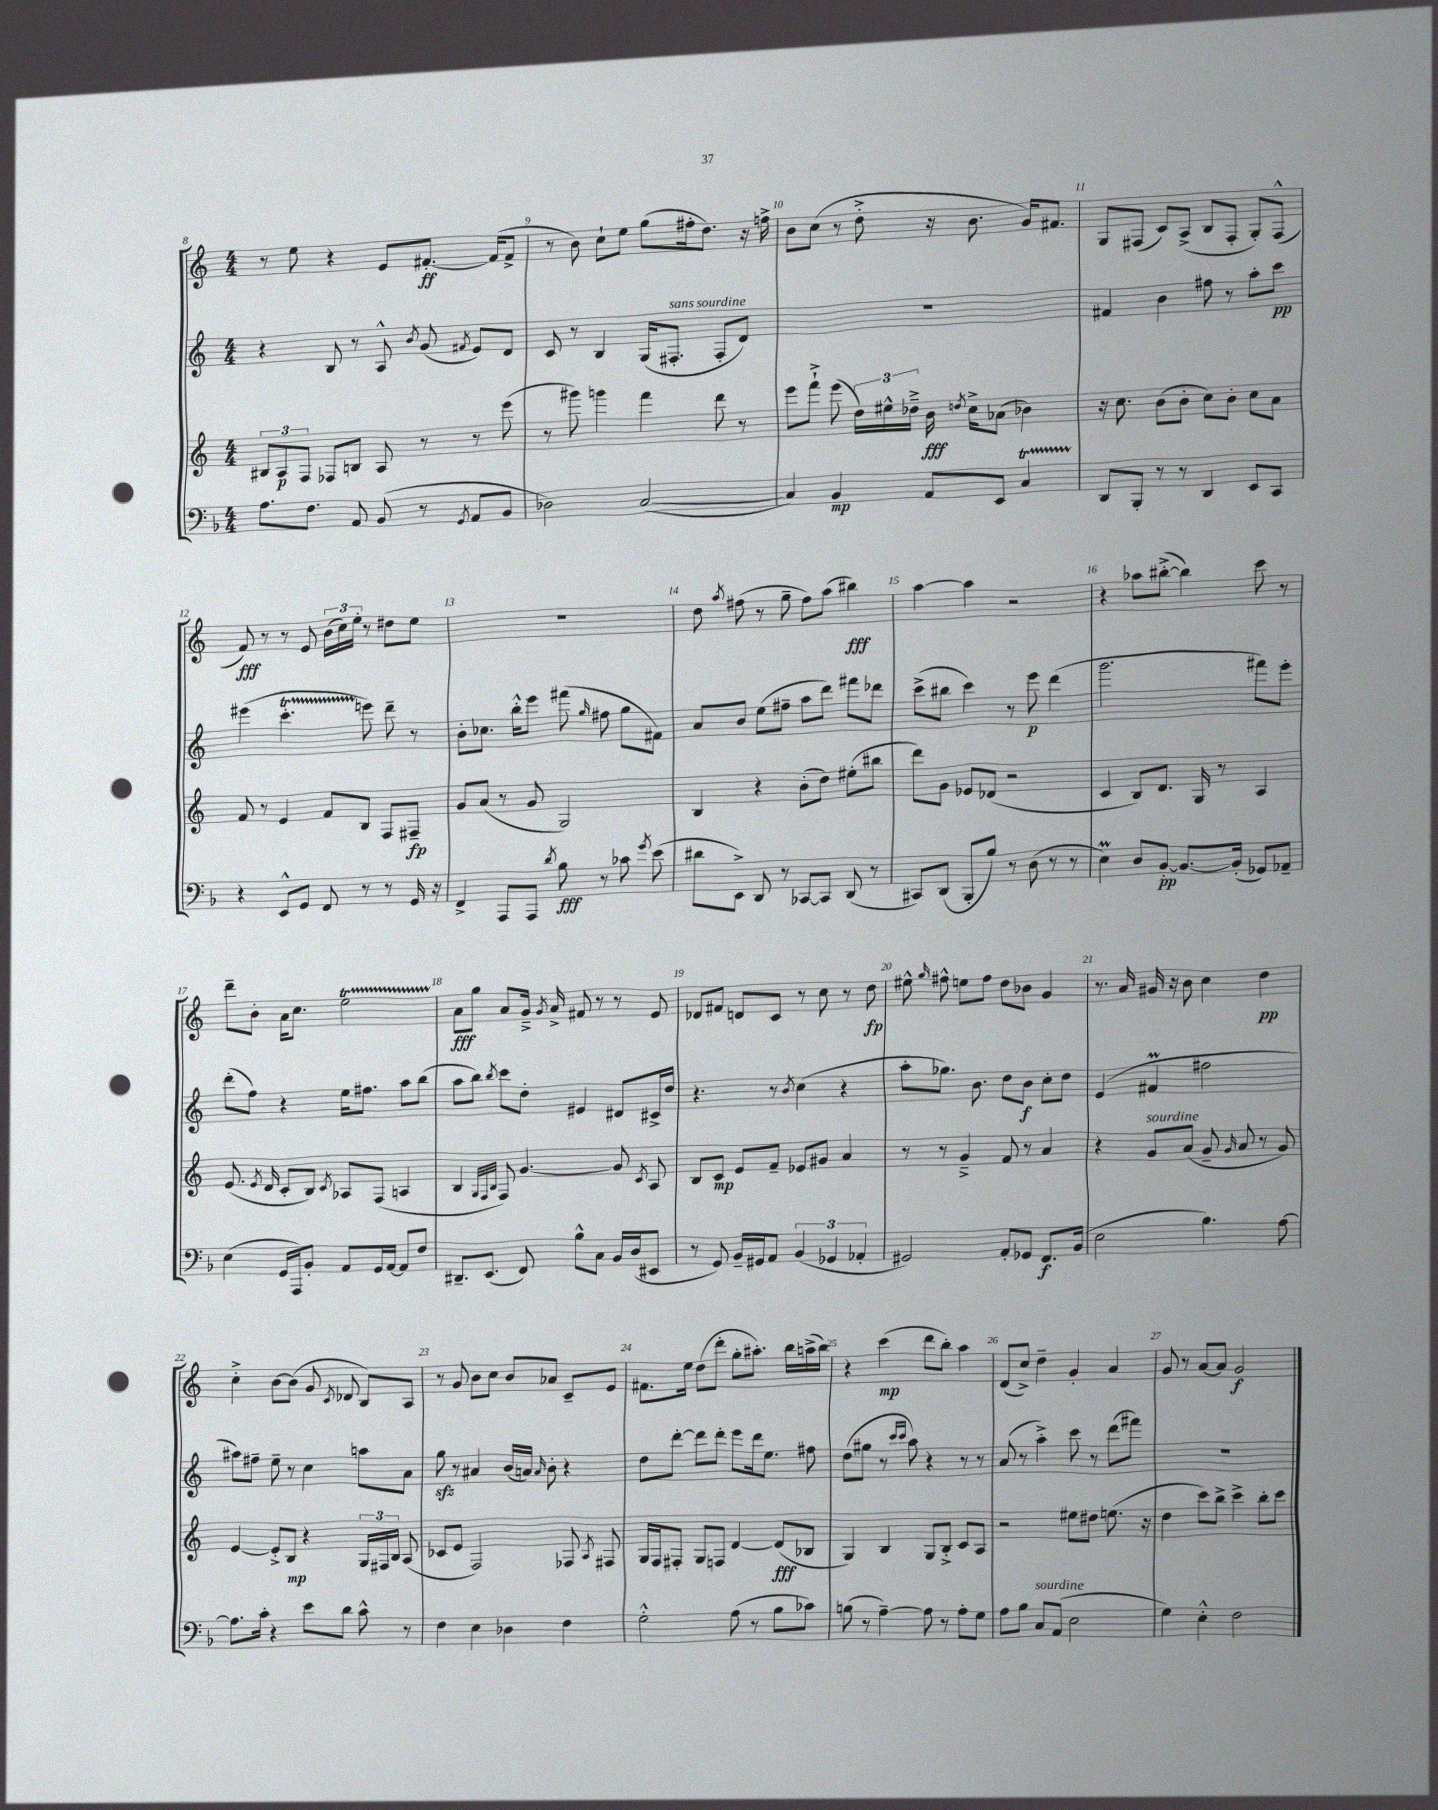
<<
\new StaffGroup <<
\new Staff = "s0" {
    \clef treble \key c \major \numericTimeSignature \time 4/4
    \autoBeamOff r8 e''8 r4 e'8[ fis'8.]~-.\ff fis'16[( fis'8]-> |
    r8 b'8) c''8[-! e''8] g''8[( fis''16-. d''8.]) r16 f''16-> |
    b'8[ c''8]( r8 d''8-.-> r16 b'8. g'16[) fis'8.] |
    g8[ fis8]( c'8[) a8]->( b8[ fis8]-. g8[-.) fis8]-^( |
    f'8\fff) r8 r8 e'8 \tuplet 3/2 { b'16[( c''16) e''16]-. } r8 dis''8[ e''8] |
    R1 |
    d''8 \acciaccatura { a''8 } fis''8( r8 g''8-- fis''8[) a''8]( bis''4\fff) |
    a''4~ a''4 r2 |
    r4 aes''8[ bis''8]~-.->( bis''4) c'''8 r8 |
    d'''8[-- b'8]-. a'16[ c''8.] e''2\startTrillSpan |
    a'8[\stopTrillSpan\fff g''8] a'8[ g'16]---> \acciaccatura { g'8 } a'16-> fis'8 r8 r8 e'8 |
    des'8[ fis'8] d'8[ c'8] r8 c''8 r8 d''8\fp |
    eis''8-^ \grace { g''16 } fis''8-^ e''8[ fis''8] d''8[ bes'8] g'4 |
    r8. a'16 gis'16 r16 b'8 c''4 d''4\pp |
    c''4-.-> b'8[~ b'8]( g'8 \acciaccatura { c'8 } des'8 b8[) a8] |
    r8 g'8 b'8[ c''8] b'8[ aes'8] c'8[-- e'8] |
    fis'8.[ e''16] d''8[( d'''8]-. g''8[-. ais''8.]-.) b''16[ a''16->( b''16]) |
    r4 c'''4\mp( d'''8[ b''8]-.) a''4 |
    d'8[( c''8]->) d''4-- g'4-. a'4 |
    g'8 r8 a'8[~ a'8] g'2\f \bar "|." |
}
\new Staff = "s1" {
    \clef treble \key c \major \numericTimeSignature \time 4/4
    \autoBeamOff r4 b8 r8 a8-^ \acciaccatura { b'8 } g'8( \acciaccatura { fis'8 } e'8[) d'8] |
    c'8 r8 b4 g16[( fis8.]-.^\markup { \italic "sans sourdine" } fis8[-. d'8]) |
    R1 |
    fis'4 b'4 fis''8 r8 a''8[-. c'''8]\pp |
    eis'''4( c'''4.-.\startTrillSpan e'''8\stopTrillSpan) d'''8-- r8 |
    b'8[-. ces''8.] b''16[-.-^ e'''8] fis'''8( \grace { g''16 } fis''8 g''8[ fis'8]) |
    a'8[ b'8] e''8[( fis''8]-- a''8[ d'''8]) fis'''8[ des'''8] |
    c'''8[->( bis''8] c'''4) r8 e'''8\p d'''4( |
    g'''2. fis'''8[) e'''8]-. |
    d'''8[-.( f''8]) r4 e''16[ fis''8.] a''8[ b''8]( |
    a''8[ b''8]) \acciaccatura { b''8 } c'''8[ d''8]-. eis'4 dis'8[ cis'16-> d''16] |
    r4. r8 \acciaccatura { b'8 } c''4( r4 |
    a''8[-. ges''8.]) b'8. d''8[ b'8]\f c''8[-. d''8] |
    e'4( fis'4\prall fis''2 |
    ais''8[) fis''8]-- e''8-- r8 c''4 a''8[ a'8] |
    g''8\sfz r8 ais'4 b'16[( a'16]) \grace { a'16 } b'8-. r4 |
    d''8[ d'''8]~-. d'''8[ d'''8]-. e'''8[ d'''16 e''8.] fis''8 |
    d''8[( gis''8] r8 \grace { c'''16[ c'''16] } a''8) r4 r8 r8 |
    a'8( r8 a''4-.->) c'''8 r8 d'''8[( fis'''8]) |
    R1 \bar "|." |
}
\new Staff = "s2" {
    \clef treble \key c \major \numericTimeSignature \time 4/4
    \autoBeamOff \tuplet 3/2 { bis8[ a8\p f8] } fes8[ b8] a8 r8 r8 e'''8( |
    r8 gis'''8) g'''4 f'''4 d'''8 r8 |
    e'''8[ f'''8]-!-> e'''8( \tuplet 3/2 { d''16[) eis''16-^ des''16]---> } b'16\fff \acciaccatura { d''8 } c''16[-> aes'8]( bes'4) |
    r16 c''8. b'8[( b'8]-. c''8[) b'8]-. c''8[ a'8] |
    f'8 r8 e'4 f'8[ b8] f8[ fis8]--\fp |
    g'8[ a'8]( r8 g'8 g2) |
    b4 r4 b'8[-.( d''8]) eis''8[-.( bis''8] |
    d'''8[) g'8] ees'8[ des'8]( r2 |
    c'4 b8[) d'8.] g16 r8 a4 |
    e'8.( \acciaccatura { e'8 } d'16 c'8[-. b8]) \acciaccatura { c'8 } aes8[ f8]( a4 |
    b4 \grace { g32[ f32 b32] } f8) g'4.~ g'8 \acciaccatura { c'8 } a8 |
    b8[ c'8]\mp e'8[ f'8]-- ees'8[ gis'8] a'4 |
    r8 r8 g'4---> f'8 r8 a'4 |
    r4 g'8[^\markup { \italic "sourdine" } a'8]( g'8-- \grace { g'16 } a'8 r8 g'8) |
    e'4~ e'8[-.-> b8]\mp r4 \tuplet 3/2 { g16[ fis16 b16] } a8( |
    ces'8[ e'8] f2) fes8 \acciaccatura { a8 } fis8 |
    g16[ f16 fis8]-. g8[ f8] d'4~ d'8[\fff( bes8] |
    g4) b4 g8[ b8]-.-> c'8[ a8] |
    r2 eis''8[ dis''8] e''8.( r16 |
    d''4 c'''8[) b''8]-> c'''4-> b''8[-. c'''8] \bar "|." |
}
\new Staff = "s3" {
    \clef bass \key f \major \numericTimeSignature \time 4/4
    \autoBeamOff a8.[ f8.] a,8 bes,8( r8 \acciaccatura { g,8 } a,8[ bes,8] |
    des2) c2~( |
    c4) bes,4\mp a,8[ e,8] c4\startTrillSpan |
    d,8[\stopTrillSpan bes,,8]-. r8 r8 d,4 e,8[ c,8] |
    r4 e,8[-^ g,8] f,8 r8 r8 g,16 r16 |
    f,4-> a,,8[ a,,8] \acciaccatura { d'8 } bes8\fff r8 ces'8 \acciaccatura { g'8 } e'8( |
    dis'8[ e,8]->) d,8 r8 ces,8[~ ces,8] d,8( r8 |
    cis,8[) d,8]( bes,,8[-. bes8]) r8 d8( r8 r8 |
    e4\prall) d8[ bes,8]~-.\pp bes,8.[~ bes,16]-.( ges,8[) aes,8]-- |
    e4( g,16[ a,,16) bes,8]-. a,8[ g,16 a,16]~ a,8[ f8] |
    dis,8.[-- e,8.]( f,8) bes8[-^ c8] bes,16[ d16( eis,8] |
    r8 g,8) bes,16[-- gis,16 a,8] \tuplet 3/2 { bes,4( ges,4 aes,4-. } |
    gis,2) a,8[-. ges,8] f,8.[\f bes,16]( |
    e2 bes4.) a8~ |
    a8.[ c'16]-. r4 e'8[ d'8] c'8-^ r8 |
    f4 e4 des4 f4 |
    g2-.-^ a8( r8 bes8[ ces'8]) |
    b8( r8 a4~--) a8 r8 a8[-. g8] |
    a8[ bes8] c8[^\markup { \italic "sourdine" } a,8]( e2 |
    g4) e4-.-^ f2 \bar "|." |
}
>>
>>
\layout { \context { \Score currentBarNumber = #8 \override BarNumber.break-visibility = ##(#f #t #t) barNumberVisibility = #all-bar-numbers-visible } }
